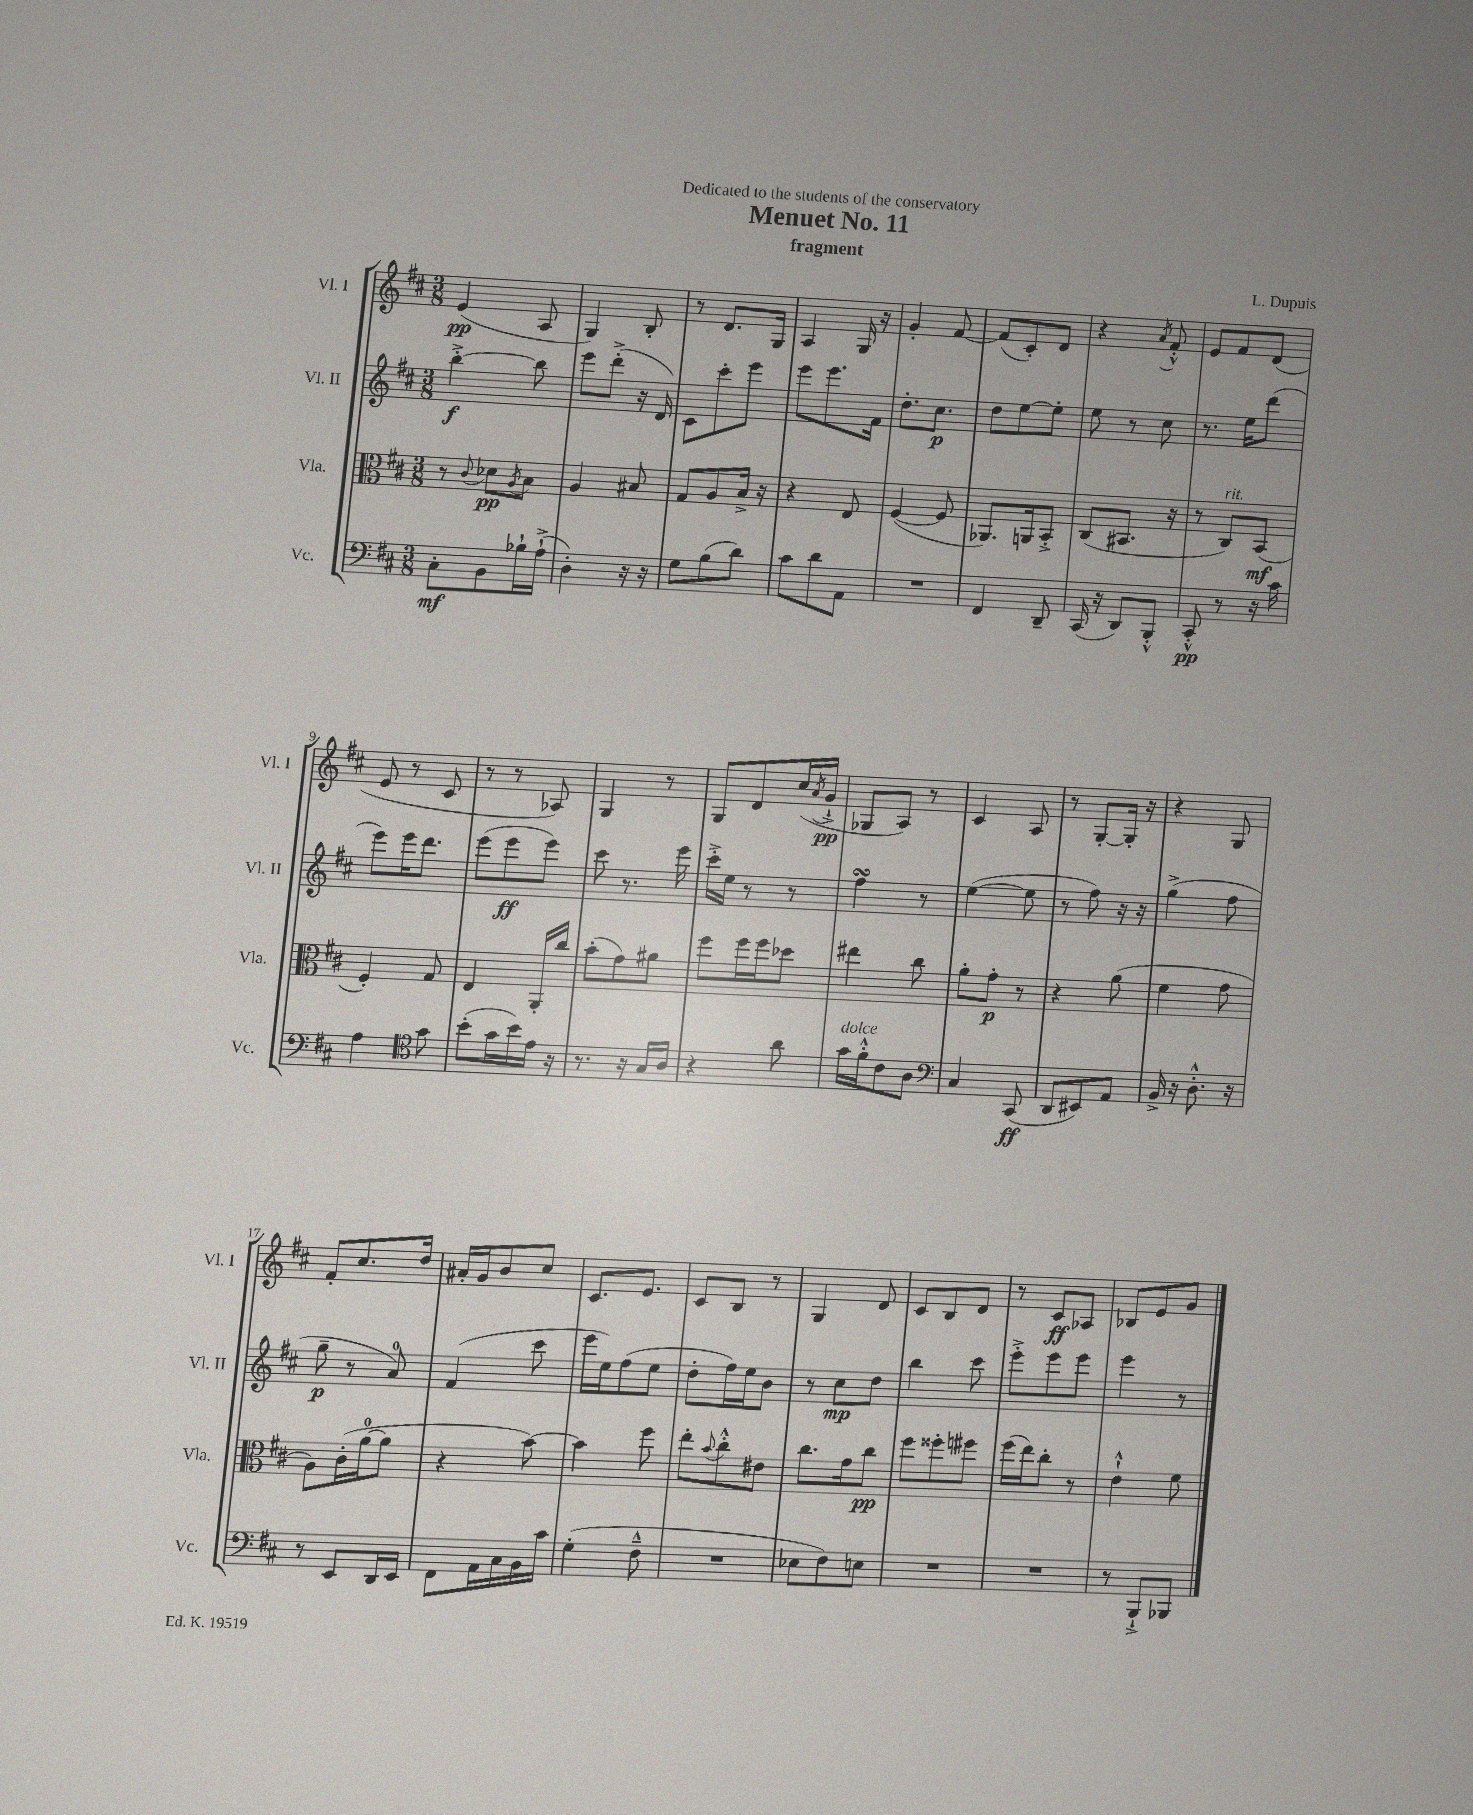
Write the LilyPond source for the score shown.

\header { title = "Menuet No. 11" composer = "L. Dupuis" subtitle = "fragment" dedication = "Dedicated to the students of the conservatory" }
<<
\new StaffGroup <<
\new Staff = "s0" \with { instrumentName = "Vl. I" shortInstrumentName = "Vl. I" } {
    \clef treble \key d \major \numericTimeSignature \time 3/8
    e'4\pp( a8 |
    g4) b8-. |
    r8 d'8. g16 |
    a4 g16 r16 |
    g'4-. fis'8~ |
    fis'8( cis'8-.) d'8 |
    r4 \acciaccatura { a'8 } fis'8-.-^ |
    e'8 fis'8 d'8( |
    e'8 r8 cis'8 |
    r8 r8 aes8) |
    g4 r8 |
    g8 d'8 cis''16( \acciaccatura { a'8 } g'16-!->\pp |
    ges8 a8) r8 |
    cis'4 a8 |
    r8 g8~-. g16-. r16 |
    r4 g8 |
    fis'8-. cis''8. d''16 |
    ais'16-. g'16 b'8 cis''8 |
    cis'8. e'8. |
    cis'8 b8 r8 |
    g4 d'8 |
    cis'8 b8 d'8 |
    r8 cis'8\ff aes8 |
    bes8 e'8 g'8 \bar "|." |
}
\new Staff = "s1" \with { instrumentName = "Vl. II" shortInstrumentName = "Vl. II" } {
    \clef treble \key d \major \numericTimeSignature \time 3/8
    b''4~-.->\f b''8 |
    e'''8 d'''8-.->( r16 d'16) |
    cis'8 cis'''8-. e'''8 |
    e'''8 e'''8. fis'16 |
    d''8.-. cis''8.\p |
    d''8 e''8~ e''8-. |
    e''8 r8 cis''8 |
    r8. e''16 d'''8( |
    e'''8) e'''16 d'''8. |
    e'''8( e'''8\ff e'''8) |
    cis'''8 r8. e'''16 |
    cis'''16-.-> e''16 r8 r8 |
    fis''4\turn r8 |
    e''4~( e''8 |
    r8 fis''8) r16 r16 |
    g''4->( fis''8 |
    g''8--\p r8 a'8-0) |
    fis'4( cis'''8 |
    e'''16 e''16) fis''8( e''8 |
    d''8-. fis''16) e''16 b'8 |
    r8 cis''8\mp d''8 |
    b''4 cis'''8 |
    e'''8-.-> e'''8 e'''8 |
    e'''4 r8 \bar "|." |
}
\new Staff = "s2" \with { instrumentName = "Vla." shortInstrumentName = "Vla." } {
    \clef alto \key d \major \numericTimeSignature \time 3/8
    r8 \appoggiatura { cis'8 } des'8\pp \acciaccatura { a8 } b8 |
    a4 bis8 |
    g8 a8 b16-> r16 |
    r4 e8 |
    fis4~( fis8 |
    aes,8.) a,16 b,8-.-> |
    cis8( bis,8. r16 |
    r8 cis8^\markup { \italic "rit." }) b,8\mf( |
    fis4-.) g8 |
    e4 a,16-. cis''16 |
    b'8-.( g'8) ais'8 |
    fis''8 fis''16 fis''16 des''8 |
    eis''4 cis''8 |
    a'8-. g'8-.\p r8 |
    r4 a'8( |
    fis'4 g'8 |
    a8) cis'16-.( a'16-0~ a'8 |
    r4 b'8~) |
    b'4 fis''8 |
    e''8-. \appoggiatura { b'8 } cis''8-.-^ eis'8 |
    cis''8. g'16 cis''8\pp |
    fis''8 fisis''8-. fis''8 |
    fis''16( e''16) cis''8-. r8 |
    e'4-!-^ fis'8 \bar "|." |
}
\new Staff = "s3" \with { instrumentName = "Vc." shortInstrumentName = "Vc." } {
    \clef bass \key d \major \numericTimeSignature \time 3/8
    cis8-.\mf b,8 bes16-! a16-!->( |
    d4-.) r16 r16 |
    g8 b8( d'8) |
    cis'8 d'8 a,8 |
    R4. |
    fis,4 d,8-- |
    cis,16( r16 d,8) b,,8-.-^ |
    cis,8-.-^\pp r8 r16 cis'16 |
    a4 \clef tenor g'8 |
    b'8-.( g'16 b'16) e'16 r16 |
    r8. r16 g16 a16 |
    r4 a'8 |
    g'16^\markup { \italic "dolce" } fis'16-.-^ cis'8 a8 |
    \clef bass cis4 cis,8\ff( |
    d,8 eis,8) a,8 |
    b,16-> r16 d8.-.-^ r16 |
    r8 e,8 d,16 e,16 |
    fis,8 a,16 cis16 b,16 cis'16 |
    g4-.( fis8---^ |
    R4. |
    ees8 fis8) e8 |
    R4. |
    R4. |
    r8 b,,8-!-> bes,,8 \bar "|." |
}
>>
>>
